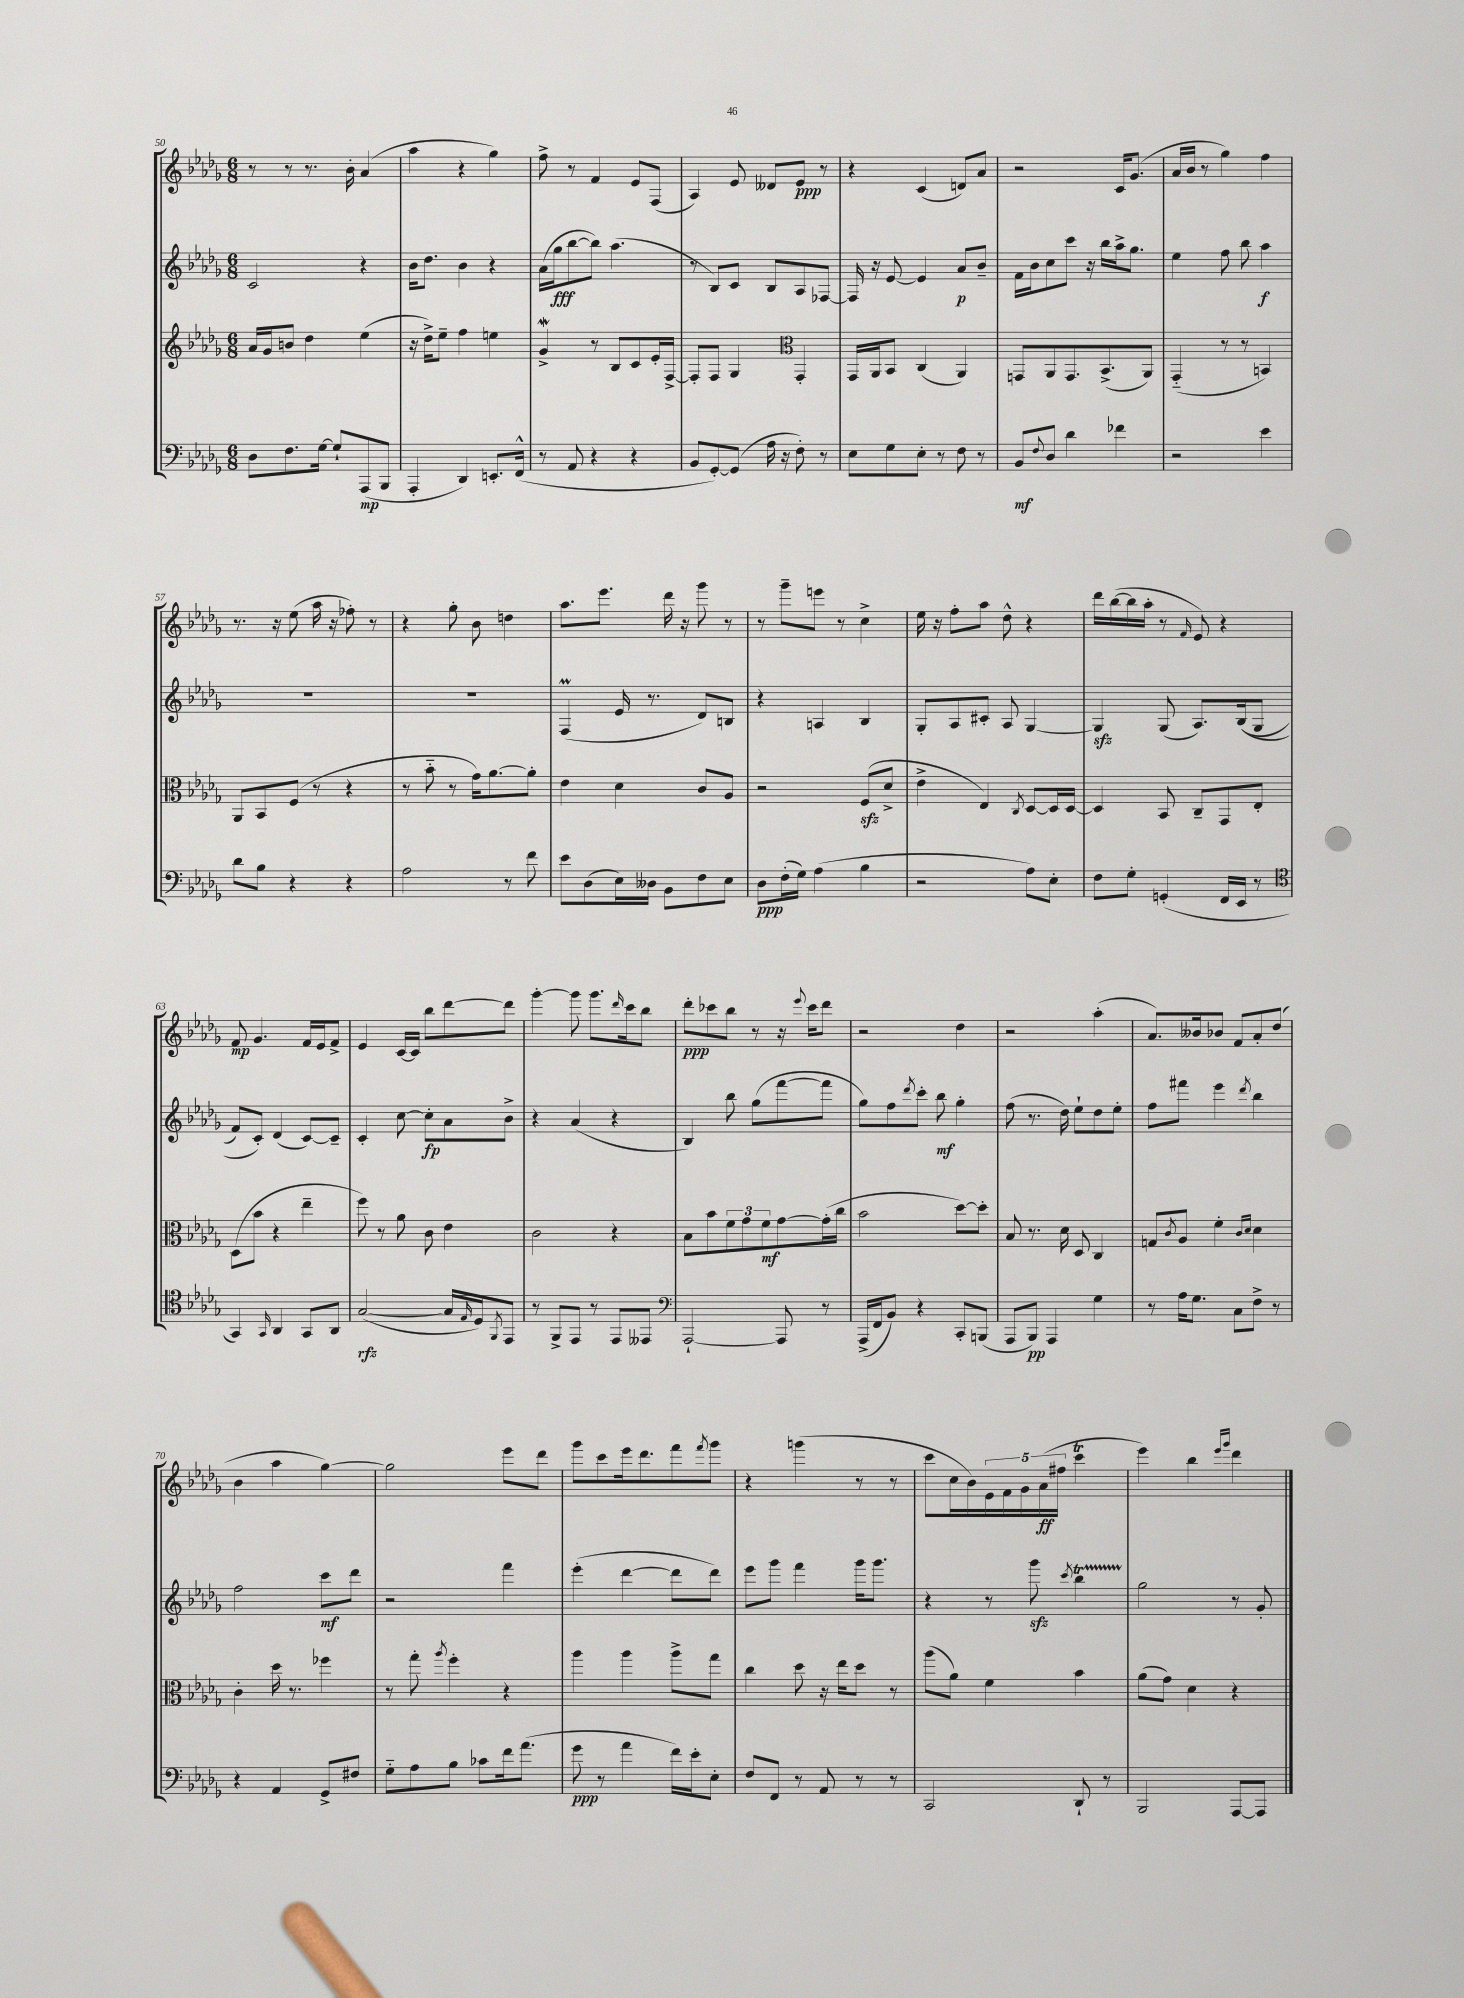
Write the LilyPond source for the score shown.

<<
\new StaffGroup <<
\new Staff = "s0" {
    \clef treble \key des \major \numericTimeSignature \time 6/8
    r8 r8 r8. bes'16-. aes'4( |
    aes''4 r4 ges''4) |
    f''8-> r8 f'4 ees'8 f8( |
    aes4) ees'8 deses'8 ees'8\ppp r8 |
    r4 c'4( d'8) aes'8 |
    r2 c'16 ges'8.( |
    aes'16 bes'16 r8 ges''4) f''4 |
    r8. r16 ees''8( aes''16 r16 fes''8-.) r8 |
    r4 ges''8-. bes'8 d''4 |
    aes''8. ees'''8. des'''16 r16 ges'''8 r8 |
    r8 ges'''8-- e'''8 r8 c''4-> |
    ees''16 r16 f''8-. aes''8 des''8-^ r4 |
    des'''16 bes''16~( bes''16 aes''16-. r8 \grace { f'16 } ees'8) r4 |
    f'8\mp ges'4. f'16 ees'16 f'8-> |
    ees'4 c'16~ c'16 bes''8 des'''8~ des'''8 |
    ges'''4~-. ges'''8 ges'''8. \grace { des'''16 } c'''16 bes''8 |
    des'''8-.\ppp ces'''8 bes''8 r8 r16 \appoggiatura { ees'''8 } ces'''16 des'''8 |
    r2 des''4 |
    r2 aes''4-.( |
    aes'8.) beses'16 bes'8 f'8 aes'8-. des''8( |
    bes'4 aes''4 ges''4~) |
    ges''2 ees'''8 des'''8 |
    ges'''8 c'''8 ees'''16 des'''8. f'''8 \acciaccatura { f'''8 } ges'''8 |
    r4 g'''4( r8 r8 |
    c'''8 c''16 bes'16) \tuplet 5/4 { ees'16 f'16 ges'16 aes'16\ff( fis''16 } c'''4\trill |
    ees'''4) bes''4 \grace { ees'''16 ges'''16 } des'''4 \bar "|." |
}
\new Staff = "s1" {
    \clef treble \key des \major \numericTimeSignature \time 6/8
    c'2 r4 |
    bes'16 des''8. bes'4 r4 |
    aes'16( ges''16\fff bes''8~ bes''8) aes''4.( |
    r8 bes8) c'8 bes8 aes8 fes8~ |
    fes16 r16 ees'8~ ees'4 aes'8\p bes'8-- |
    f'16 bes'16 c''8 c'''8 r16 bes''16 aes''16-> ges''8. |
    ees''4 f''8 bes''8 aes''4\f |
    R2. |
    R2. |
    f4\prall( ees'16 r8. des'8) b8 |
    r4 a4 bes4 |
    ges8-. aes8 cis'8-. aes8 ges4~ |
    ges4\sfz ges8( aes8.) bes16(\( ges8 |
    f'8) c'8-.\) des'4( c'8~) c'8-- |
    c'4-. c''8~ c''8-.\fp aes'8 bes'8-> |
    r4 aes'4( r4 |
    bes4) bes''8 ges''8( f'''8~ f'''8 |
    ges''8) f''8 \acciaccatura { des'''8 } c'''8-. bes''8\mf ges''4-. |
    f''8( r8. des''16) ees''8-! des''8 ees''8-. |
    f''8 fis'''8 ees'''4 \acciaccatura { des'''8 } bes''4 |
    f''2 c'''8\mf des'''8 |
    r2 f'''4 |
    ees'''4-.( des'''4~ des'''8 des'''8) |
    ees'''8 ges'''8 f'''4 ges'''16 ges'''8. |
    r4 r8 ges'''8\sfz \acciaccatura { c'''8 } bes''4\startTrillSpan |
    ges''2\stopTrillSpan r8 ges'8-. \bar "|." |
}
\new Staff = "s2" {
    \clef treble \key des \major \numericTimeSignature \time 6/8
    aes'16 ges'16 b'8 des''4 ees''4( |
    r16 des''16->) ees''8-- f''4 e''4 |
    ges'4->\mordent r8 bes8 c'8 ees'16-. f16~-> |
    f8-. f8 ges4 \clef alto ges,4-. |
    ges,16 aes,16 bes,8 c4( aes,4) |
    g,8 aes,8 g,8. bes,8.->( aes,8) |
    ges,4-_( r8 r8 b,4) |
    aes,8 bes,8 f8( r8 r4 |
    r8 bes'8-_ r8 ges'16) aes'8.~ aes'8-. |
    ees'4 des'4 c'8 aes8 |
    r2 f8\sfz( des'8-> |
    ees'4-> ees4) \acciaccatura { c8 } des8~ des16 des16~ |
    des4 bes,8 c8-- ges,8 ees8-. |
    des8( bes'8 r4 ees''4-- |
    f''8) r8 aes'8 c'8 ees'4 |
    c'2 r4 |
    bes8 bes'8 \tuplet 3/2 { f'8 ges'8 f'8\mf } ges'8~ ges'16-.( c''16 |
    bes'2 des''8~) des''8-. |
    bes8 r8. des'16 des8 c4 |
    g8 \acciaccatura { c'8 } aes8 f'4-. \grace { c'16 des'16 } des'4 |
    c'4-. des''16 r8. fes''4 |
    r8 ges''8-. \acciaccatura { aes''8 } f''4-. r4 |
    aes''4 aes''4 aes''8-> ges''8 |
    c''4 des''8 r16 ees''16 des''8 r8 |
    aes''8( aes'8) f'4 bes'4 |
    aes'8( ges'8) des'4 r4 \bar "|." |
}
\new Staff = "s3" {
    \clef bass \key des \major \numericTimeSignature \time 6/8
    des8 f8. ges16~ ges8-! aes,,8\mp( bes,,8 |
    aes,,4-. des,4) e,8.-. f,16-^( |
    r8 aes,8 r4 r4 |
    bes,8 ges,8~-.) ges,8( aes16 r16 f8-.) r8 |
    ees8 ges8 ees8-. r8 f8 r8 |
    bes,8\mf \appoggiatura { f8 } des8 des'4 fes'4 |
    r2 ees'4 |
    des'8 bes8 r4 r4 |
    aes2 r8 f'8 |
    ees'8 des8( ees16) deses16 bes,8 f8 ees8 |
    des8\ppp f16-.( ges16) aes4( bes4 |
    r2 aes8) ees8-. |
    f8 ges8-. g,4-.( f,16 ees,16 r8 |
    \clef tenor ges,4) \grace { ges,16 } aes,4 ges,8 aes,8 |
    ges2~\rfz( ges16 \grace { ees16 } des16) \acciaccatura { f,8 } ees,8 |
    r8 f,8-> ees,8 r8 ees,8 eeses,8 |
    \clef bass aes,,2~-! aes,,8 r8 |
    aes,,16->( f,16 bes,8) r4 c,8-. b,,8( |
    aes,,8 bes,,8\pp) aes,,4 ges4 |
    r8 aes16 ges8. c8 f8-> r8 |
    r4 aes,4 ges,8-> fis8 |
    ges8-_ aes8 bes8 ces'8 f'16 aes'8.( |
    ges'8\ppp r8 aes'4 f'16) ees'16-. ees8-. |
    f8 f,8 r8 aes,8 r8 r8 |
    c,2 des,8-! r8 |
    bes,,2 aes,,8~ aes,,8 \bar "|." |
}
>>
>>
\layout { \context { \Score currentBarNumber = #50 } }
